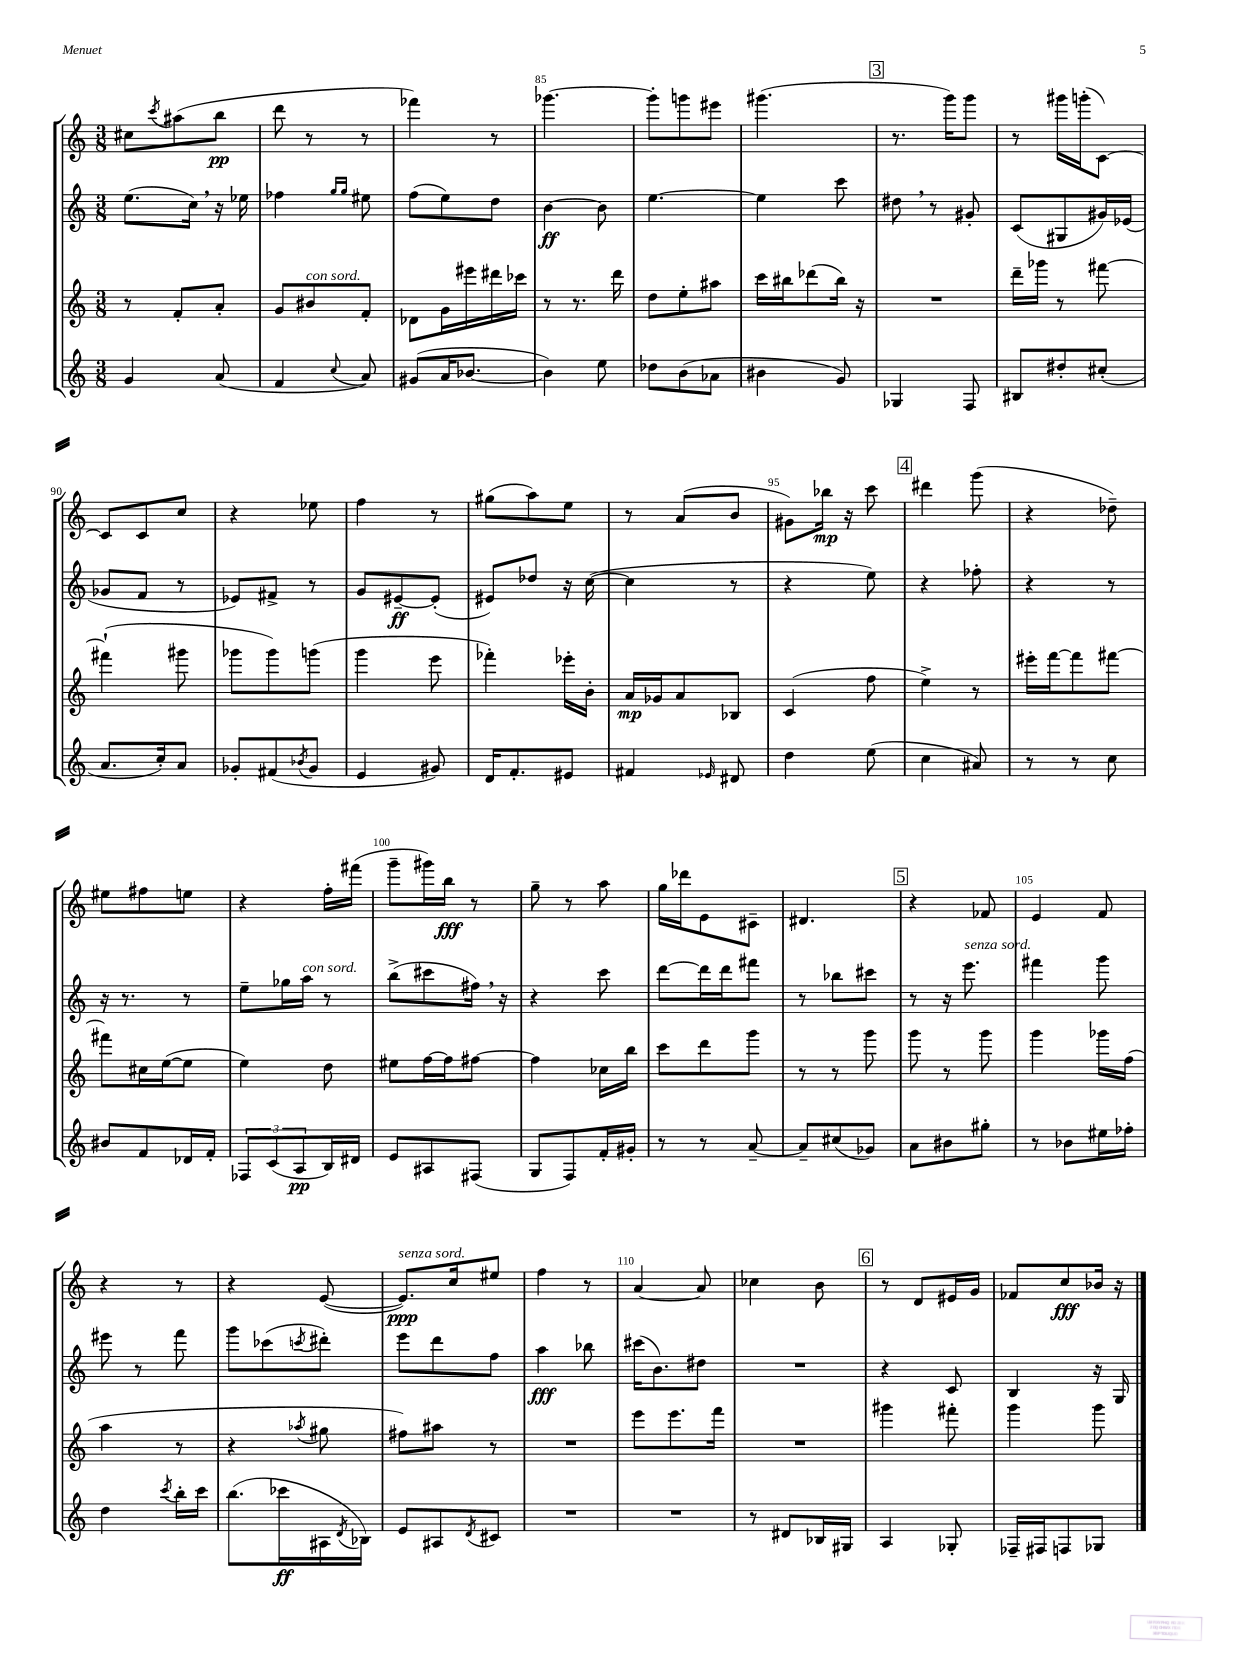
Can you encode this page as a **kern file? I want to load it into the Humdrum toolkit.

**kern	**dynam	**kern	**dynam	**kern	**dynam	**kern	**dynam
*part4	*part4	*part3	*part3	*part2	*part2	*part1	*part1
*staff4	*staff4	*staff3	*staff3	*staff2	*staff2	*staff1	*staff1
*clefG2	*	*clefG2	*	*clefG2	*	*clefG2	*
*k[]	*	*k[]	*	*k[]	*	*k[]	*
*M3/8	*	*M3/8	*	*M3/8	*	*M3/8	*
=82	=82	=82	=82	=82	=82	=82	=82
4g/	.	8r	.	(8.ee\L	.	8cc#X\L	.
.	.	.	.	.	.	8qccc/	.
.	.	8f'/L	.	.	.	(8aa#X\	.
.	.	.	.	16cc,\Jk)	.	.	.
(8a/	.	8a'/J	.	16r	.	8bb\J	pp
.	.	.	.	16ee-X\	.	.	.
=83	=83	=83	=83	=83	=83	=83	=83
4f/	.	8g/L	.	4ff-X\	.	8ddd\	.
!	!	!LO:TX:a:i:t=con sord.	!	!	!	!	!
.	.	8b#X/	.	.	.	8r	.
.	.	.	.	16qqgg/LL	.	.	.
8qqcc/	.	.	.	16qqgg/JJ	.	.	.
8a/)	.	8f'/J	.	8ee#X\	.	8r	.
=84	=84	=84	=84	=84	=84	=84	=84
(8g#X/L	.	8d-X\L	.	(8ff\L	.	4fff-X\)	.
16a/K	.	16g\L	.	8ee\)	.	.	.
[8.b-X/J	.	16eee#X\	.	.	.	.	.
.	.	16ddd#X\	.	8dd\J	.	8r	.
.	.	16ccc-X\JJ	.	.	.	.	.
=85	=85	=85	=85	=85	=85	=85	=85
4b-\])	.	8r	.	[4b\	ff	[4.ggg-X\	.
.	.	8.r	.	.	.	.	.
8ee\	.	.	.	8b\]	.	.	.
.	.	16ddd\	.	.	.	.	.
=86	=86	=86	=86	=86	=86	=86	=86
8dd-X\L	.	8dd\L	.	[4.ee\	.	8ggg-'\L]	.
(8b\	.	8ee'\	.	.	.	8gggn\	.
8a-X\J	.	8aa#X\J	.	.	.	8eee#X\J	.
=87	=87	=87	=87	=87	=87	=87	=87
4b#X\	.	16ccc\LL	.	4ee\]	.	(4.ggg#X\	.
.	.	16bb#X\J	.	.	.	.	.
.	.	(8ddd-X\	.	.	.	.	.
8g/)	.	16bb#\Jk)	.	8ccc\	.	.	.
.	.	16r	.	.	.	.	.
!!LO:REH:place=s1:t=3
=88	=88	=88	=88	=88	=88	=88	=88
4G-X/	.	4.r	.	8dd#X,\	.	8.r	.
.	.	.	.	8r	.	.	.
.	.	.	.	.	.	16ggg\KL)	.
8F/	.	.	.	8g#X'/	.	8ggg\J	.
=89	=89	=89	=89	=89	=89	=89	=89
8B#X/L	.	16ddd~\LL	.	(8c/L	.	8r	.
.	.	16ggg-X\JJ	.	.	.	.	.
8dd#X'/	.	8r	.	8G#X/	.	16ggg#X\LL	.
.	.	.	.	.	.	(16gggn'\J	.
(8cc#X'/J	.	[8fff#X\	.	16g#X/L)	.	[8c\J)	.
.	.	.	.	(16e-X/JJ	.	.	.
!!LO:LB:g=z
=90	=90	=90	=90	=90	=90	=90	=90
8.a/L	.	(4fff#X`\]	.	8g-X/L	.	8c/L]	.
.	.	.	.	8f/J	.	8c/	.
16cc'/k)	.	.	.	.	.	.	.
8a/J	.	8ggg#X\	.	8r	.	8cc/J	.
=91	=91	=91	=91	=91	=91	=91	=91
8g-X'/L	.	8ggg-X\L	.	8e-X/L)	.	4r	.
(8f#X/	.	8ggg-\)	.	8f#X^/J	.	.	.
8qb-X/	.	.	.	.	.	.	.
8g-/J	.	(8gggn\J	.	8r	.	8ee-X\	.
=92	=92	=92	=92	=92	=92	=92	=92
4e/	.	4ggg\	.	8g/L	.	4ff\	.
.	.	.	.	[8e#X~/	ff	.	.
8g#X/)	.	8eee\	.	(8e#'/J]	.	8r	.
=93	=93	=93	=93	=93	=93	=93	=93
16d/KL	.	4fff-X'\)	.	8e#X/L)	.	(8gg#X\L	.
8.f'/	.	.	.	.	.	.	.
.	.	.	.	8dd-X/J	.	8aa\)	.
8e#X/J	.	16eee-X'\LL	.	16r	.	8ee\J	.
.	.	16b'\JJ	.	([16cc\	.	.	.
=94	=94	=94	=94	=94	=94	=94	=94
4f#X/	.	16a/LL	mp	4cc\]	.	8r	.
.	.	16g-X/J	.	.	.	.	.
.	.	8a/	.	.	.	(8a/L	.
16qqe-X/	.	.	.	.	.	.	.
8d#X/	.	8B-X/J	.	8r	.	8b/J	.
=95	=95	=95	=95	=95	=95	=95	=95
4dd\	.	(4c/	.	4r	.	8g#X\L)	.
.	.	.	.	.	.	16bb-X\Jk	mp
.	.	.	.	.	.	16r	.
(8ee\	.	8ff\	.	8ee\)	.	8ccc\	.
!!LO:REH:place=s1:t=4
=96	=96	=96	=96	=96	=96	=96	=96
4cc\	.	4ee^\)	.	4r	.	4ddd#X\	.
8a#X/)	.	8r	.	8ff-X'\	.	(8ggg\	.
=97	=97	=97	=97	=97	=97	=97	=97
8r	.	16eee#X'\LL	.	4r	.	4r	.
.	.	[16fff\J	.	.	.	.	.
8r	.	8fff\]	.	.	.	.	.
8cc\	.	[8fff#X\J	.	8r	.	8dd-X~\)	.
!!LO:LB:g=z
=98	=98	=98	=98	=98	=98	=98	=98
8b#X/L	.	8fff#X\L]	.	16r	.	8ee#X\L	.
.	.	.	.	8.r	.	.	.
8f/	.	16cc#X\L	.	.	.	8ff#X\	.
.	.	([16ee\J	.	.	.	.	.
16d-X/L	.	8ee\J]	.	8r	.	8een\J	.
16f'/JJ	.	.	.	.	.	.	.
=99	=99	=99	=99	=99	=99	=99	=99
12F-X/L	.	4ee\)	.	8ee~\L	.	4r	.
(12c/	.	.	.	.	.	.	.
.	.	.	.	16gg-X\L	.	.	.
12A/	pp	.	.	.	.	.	.
!	!	!	!	!LO:TX:a:i:t=con sord.	!	!	!
.	.	.	.	16aa\JJ	.	.	.
16B/L)	.	8dd\	.	8r	.	16ff'\LL	.
16d#X/JJ	.	.	.	.	.	(16fff#X\JJ	.
=100	=100	=100	=100	=100	=100	=100	=100
8e/L	.	8ee#X\L	.	(8bb^\L	.	8ggg~\L	.
8A#X/	.	[16ff\L	.	8ccc#X\	.	16ggg#X\L)	.
.	.	16ff\J]	.	.	.	16bb\JJ	fff
(8F#X/J	.	[8ff#X\J	.	16ff#X,\Jk)	.	8r	.
.	.	.	.	16r	.	.	.
=101	=101	=101	=101	=101	=101	=101	=101
8G/L	.	4ff#\]	.	4r	.	8gg~\	.
8F/)	.	.	.	.	.	8r	.
16f'/L	.	16cc-X\LL	.	8ccc\	.	8aa\	.
16g#X'/JJ	.	16bb\JJ	.	.	.	.	.
=102	=102	=102	=102	=102	=102	=102	=102
8r	.	8ccc\L	.	[8ddd\L	.	16gg\LL	.
.	.	.	.	.	.	16ddd-X\J	.
8r	.	8ddd\	.	16ddd\L]	.	8e\	.
.	.	.	.	16ddd\J	.	.	.
[8a~/	.	8ggg\J	.	8fff#X\J	.	8c#X~\J	.
=103	=103	=103	=103	=103	=103	=103	=103
8a~/L]	.	8r	.	8r	.	4.d#X/	.
(8cc#X/	.	8r	.	8bb-X\L	.	.	.
8g-X/J)	.	8ggg\	.	8ccc#X\J	.	.	.
!!LO:REH:place=s1:t=5
=104	=104	=104	=104	=104	=104	=104	=104
8a\L	.	8ggg\	.	8r	.	4r	.
8b#X\	.	8r	.	16r	.	.	.
!	!	!	!	!LO:TX:a:i:t=senza sord.	!	!	!
.	.	.	.	8.eee\	.	.	.
8gg#X'\J	.	8ggg\	.	.	.	8f-X/	.
=105	=105	=105	=105	=105	=105	=105	=105
8r	.	4ggg\	.	4fff#X\	.	4e/	.
8b-X\L	.	.	.	.	.	.	.
16ee#X\L	.	16ggg-X\LL	.	8ggg\	.	8f/	.
16ff-X'\JJ	.	(16ff\JJ	.	.	.	.	.
!!LO:LB:g=z
=106	=106	=106	=106	=106	=106	=106	=106
4dd\	.	4aa\	.	8eee#X\	.	4r	.
.	.	.	.	8r	.	.	.
8qccc/	.	.	.	.	.	.	.
16bb'\LL	.	8r	.	8fff\	.	8r	.
16ccc\JJ	.	.	.	.	.	.	.
=107	=107	=107	=107	=107	=107	=107	=107
(8.bb\L	.	4r	.	8ggg\L	.	4r	.
.	.	.	.	(8ccc-X\	.	.	.
16ccc-X\L	ff	.	.	.	.	.	.
.	.	8qaa-X/	.	8qcccn/	.	.	.
16A#X\	.	8gg#X\	.	8ddd#X'\J)	.	([8e/	.
8qd/	.	.	.	.	.	.	.
16B-X\JJ)	.	.	.	.	.	.	.
=108	=108	=108	=108	=108	=108	=108	=108
!	!	!	!	!	!	!LO:TX:a:i:t=senza sord.	!
8e/L	.	8ff#X\L)	.	8eee\L	.	8.e/L])	ppp
8A#X/	.	8aa#X\J	.	8ddd\	.	.	.
.	.	.	.	.	.	16cc/k	.
8qd/	.	.	.	.	.	.	.
8c#X/J	.	8r	.	8ff\J	.	8ee#X/J	.
=109	=109	=109	=109	=109	=109	=109	=109
4.r	.	4.r	.	4aa\	fff	4ff\	.
.	.	.	.	8bb-X\	.	8r	.
=110	=110	=110	=110	=110	=110	=110	=110
4.r	.	8eee\L	.	(16ccc#X\KL	.	[4a/	.
.	.	.	.	8.b\)	.	.	.
.	.	8.eee\	.	.	.	.	.
.	.	.	.	8dd#X\J	.	8a/]	.
.	.	16fff\Jk	.	.	.	.	.
=111	=111	=111	=111	=111	=111	=111	=111
8r	.	4.r	.	4.r	.	4cc-X\	.
8d#X/L	.	.	.	.	.	.	.
16B-X/L	.	.	.	.	.	8b\	.
16G#X/JJ	.	.	.	.	.	.	.
!!LO:REH:place=s1:t=6
=112	=112	=112	=112	=112	=112	=112	=112
4A/	.	4ggg#X\	.	4r	.	8r	.
.	.	.	.	.	.	8d/L	.
8G-X'/	.	8fff#X'\	.	8c/	.	16e#X/L	.
.	.	.	.	.	.	16g/JJ	.
=113	=113	=113	=113	=113	=113	=113	=113
16F-X~/LL	.	4ggg\	.	4B/	.	8f-X/L	.
16F#X/J	.	.	.	.	.	.	.
8Fn/	.	.	.	.	.	8cc/	fff
8G-X/J	.	8ggg\	.	16r	.	16b-X/Jk	.
.	.	.	.	16G/	.	16r	.
==	==	==	==	==	==	==	==
*-	*-	*-	*-	*-	*-	*-	*-
